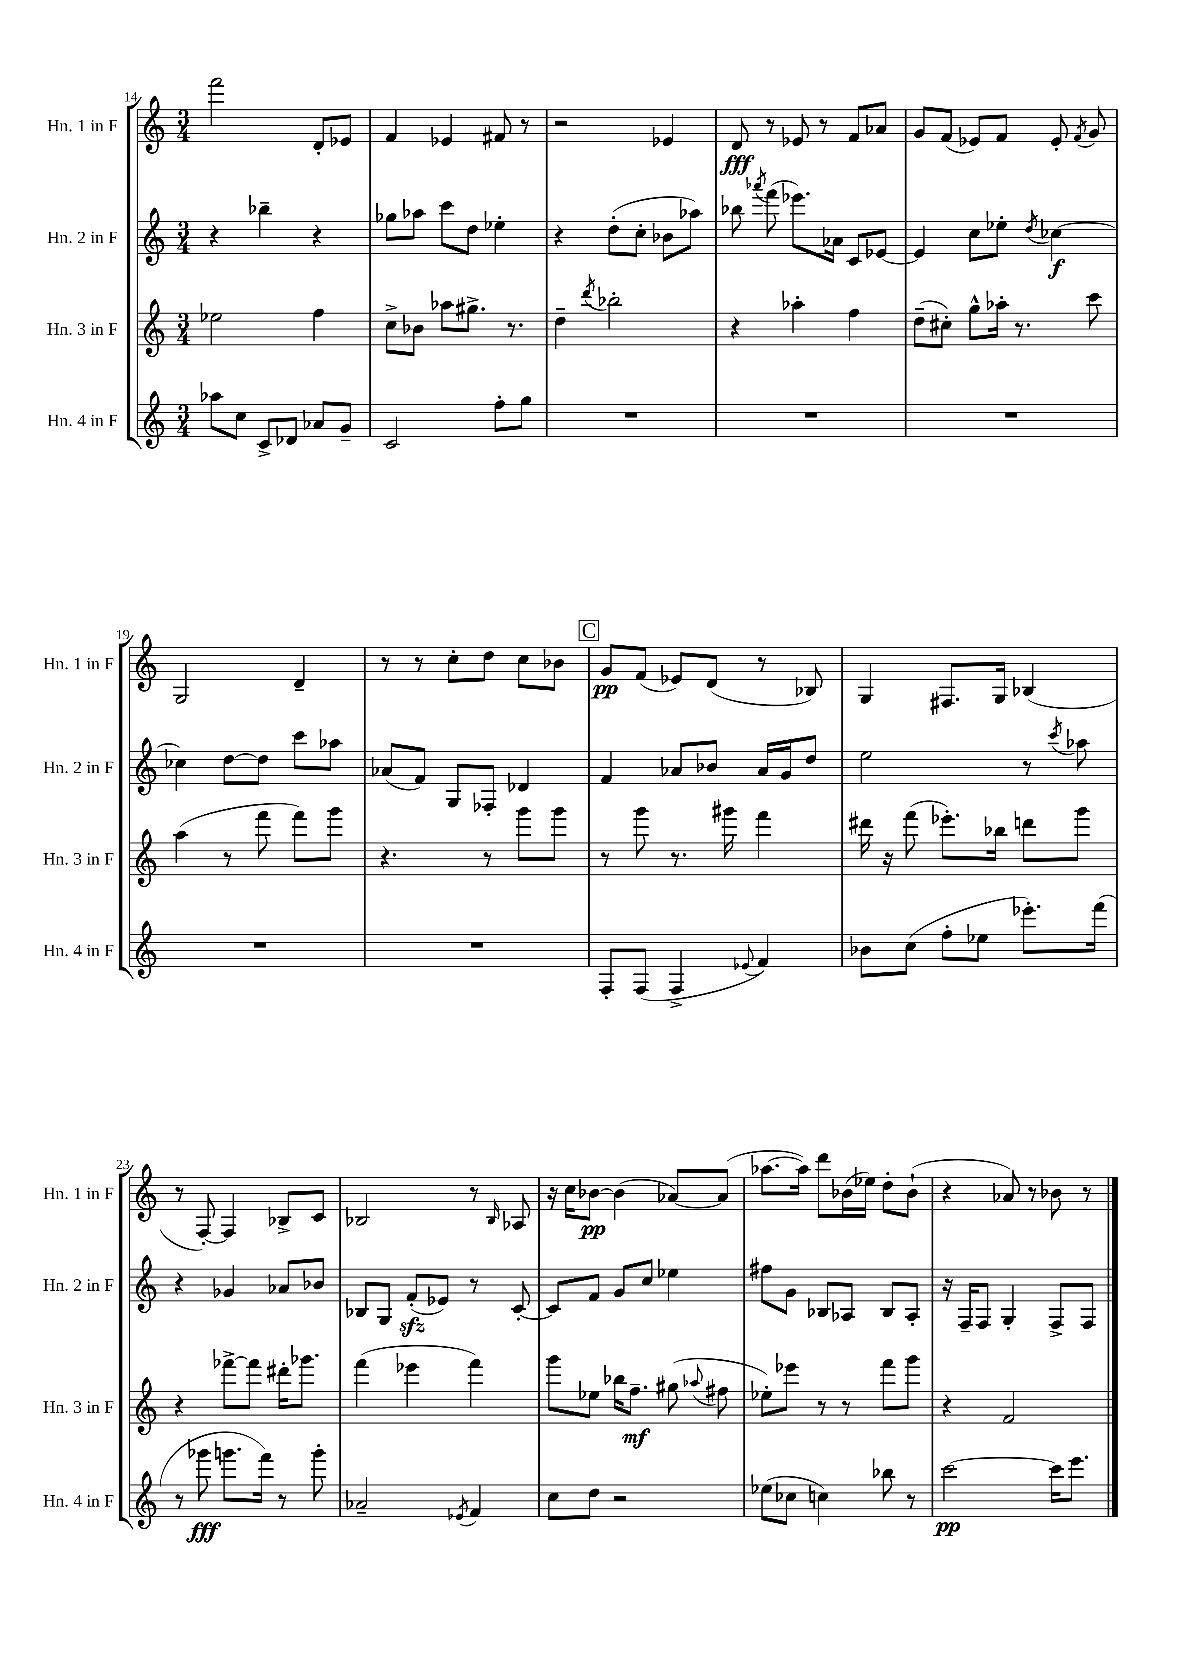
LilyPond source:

<<
\new StaffGroup <<
\new Staff = "s0" \with { instrumentName = "Hn. 1 in F" shortInstrumentName = "Hn. 1 in F" } {
    \clef treble \key c \major \numericTimeSignature \time 3/4
    \autoBeamOff f'''2 d'8[-. ees'8] |
    f'4 ees'4 fis'8 r8 |
    r2 ees'4 |
    d'8\fff r8 ees'8 r8 f'8[ aes'8] |
    g'8[ f'8]( ees'8[) f'8] ees'8-. \acciaccatura { f'8 } g'8 |
    g2 d'4-- |
    r8 r8 c''8[-. d''8] c''8[ bes'8] |
    \mark \markup { \box "C" } g'8[\pp f'8]( ees'8[) d'8]( r8 bes8) |
    g4 fis8.[ g16] bes4( |
    r8 f8~-.) f4 bes8[-> c'8] |
    bes2 r8 \grace { bes16 } aes8 |
    r16 c''16[ bes'8]~\pp bes'4( aes'8[~) aes'8]( |
    aes''8.[~ aes''16]) d'''8[ bes'16( ees''16]) d''8[-. bes'8]-!( |
    r4 aes'8) r8 bes'8 r8 \bar "|." |
}
\new Staff = "s1" \with { instrumentName = "Hn. 2 in F" shortInstrumentName = "Hn. 2 in F" } {
    \clef treble \key c \major \numericTimeSignature \time 3/4
    \autoBeamOff r4 bes''4-- r4 |
    ges''8[ aes''8] c'''8[ d''8] ees''4-. |
    r4 d''8[-.( c''8]-. bes'8[ aes''8]) |
    bes''8 \acciaccatura { aes'''8 } f'''8( ees'''8.[) aes'16] c'8[ ees'8]~ |
    ees'4 c''8[ ees''8]-. \acciaccatura { d''8 } ces''4~\f |
    ces''4 d''8[~ d''8] c'''8[ aes''8] |
    aes'8[( f'8]) g8[ fes8]-. des'4 |
    \mark \markup { \box "C" } f'4 aes'8[ bes'8] aes'16[ g'16 d''8] |
    e''2 r8 \acciaccatura { c'''8 } aes''8 |
    r4 ges'4 aes'8[ bes'8] |
    bes8[ g8] f'8[-.\sfz( ees'8]) r8 c'8~-. |
    c'8[ f'8] g'8[ c''8] ees''4 |
    fis''8[ g'8] bes8[ aes8] bes8[ aes8]-. |
    r16 f16[-- f8] g4-. f8[-> f8] \bar "|." |
}
\new Staff = "s2" \with { instrumentName = "Hn. 3 in F" shortInstrumentName = "Hn. 3 in F" } {
    \clef treble \key c \major \numericTimeSignature \time 3/4
    \autoBeamOff ees''2 f''4 |
    c''8[-> bes'8] aes''8[ gis''8.]-> r8. |
    d''4-- \acciaccatura { d'''8 } bes''2-. |
    r4 aes''4-. f''4 |
    d''8[--( cis''8]-.) g''8[-^ aes''16]-. r8. c'''8 |
    a''4( r8 f'''8 f'''8[) g'''8] |
    r4. r8 g'''8[ g'''8] |
    \mark \markup { \box "C" } r8 g'''8 r8. gis'''16 f'''4 |
    dis'''16 r16 f'''8( ees'''8.[-.) bes''16] d'''8[ g'''8] |
    r4 fes'''8[~-> fes'''8] dis'''16[-. ges'''8.] |
    f'''4( ees'''4 f'''4) |
    g'''8[ ees''8] bes''16[ f''8.]--\mf gis''8( \appoggiatura { aes''8 } fis''8 |
    ees''8[-.) ees'''8] r8 r8 f'''8[ g'''8] |
    r4 f'2 \bar "|." |
}
\new Staff = "s3" \with { instrumentName = "Hn. 4 in F" shortInstrumentName = "Hn. 4 in F" } {
    \clef treble \key c \major \numericTimeSignature \time 3/4
    \autoBeamOff aes''8[ c''8] c'8[-> des'8] aes'8[ g'8]-- |
    c'2 f''8[-. g''8] |
    R2. |
    R2. |
    R2. |
    R2. |
    R2. |
    \mark \markup { \box "C" } f8[-. f8]( f4-> \appoggiatura { ees'8 } f'4) |
    bes'8[ c''8]( f''8[-. ees''8] ees'''8.[-.) f'''16]( |
    r8 ges'''8\fff g'''8.[ f'''16]) r8 g'''8-. |
    aes'2-- \acciaccatura { ees'8 } f'4 |
    c''8[ d''8] r2 |
    ees''8[( ces''8] c''4) bes''8 r8 |
    c'''2~\pp c'''16[ e'''8.] \bar "|." |
}
>>
>>
\layout { \context { \Score currentBarNumber = #14 } }
